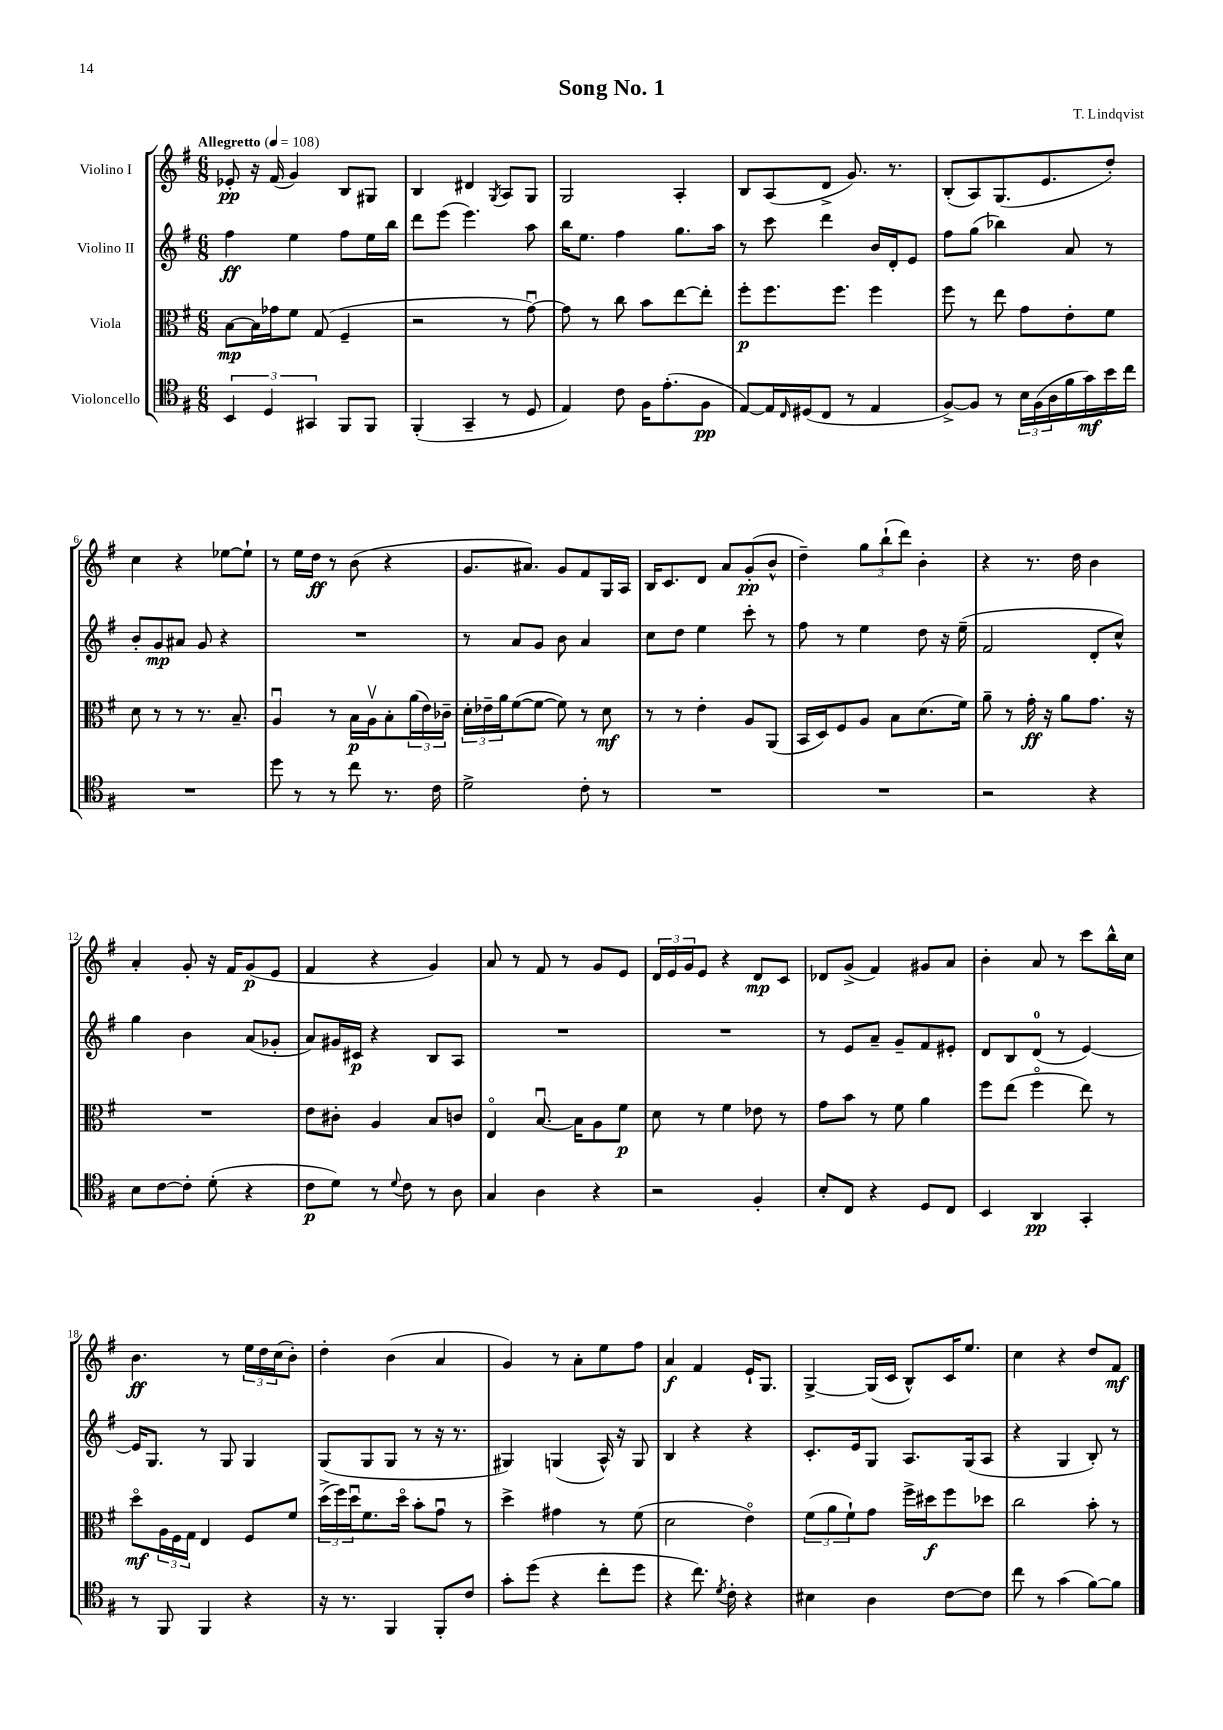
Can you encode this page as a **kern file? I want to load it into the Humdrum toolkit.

**kern	**kern	**kern	**kern
*staff4	*staff3	*staff2	*staff1
*clefC4	*clefC3	*clefG2	*clefG2
*k[f#]	*k[f#]	*k[f#]	*k[f#]
*M6/8	*M6/8	*M6/8	*M6/8
*MM108	*MM108	*MM108	*MM108
6BB/	[8B\L	4ff#\	8e-'/
.	16B\]L	.	16r
6D/	.	.	.
.	16g-\J	.	(16f#/
.	8f#\J	4ee\	4g/)
6GG#/	.	.	.
.	(8G/	.	.
8FF#/L	4F#~/	8ff#\L	8B/L
8FF#/J	.	16ee\L	8G#/J
.	.	16bb\JJ	.
=	=	=	=
(4FF#'/	2r	8ddd\L	4B/
.	.	(8eee\J	.
4GG~/	.	4.eee\)	4d#/
.	.	.	8qG/
8r	8r	.	8A/L
8D/	[8gu\)	8aa\	8G/J
=	=	=	=
4E/)	8g\]	16bb\LK	2G/
.	.	8.ee\J	.
.	8r	.	.
8c\	8cc\	4ff#\	.
16F#\LK	8b\L	.	.
(8.e'\	.	.	.
.	[8ee\	8.gg\L	4A'/
8F#\J	8ee'\]J	.	.
.	.	16aa\Jk	.
=	=	=	=
[8E/L)	8ff#'\L	8r	8B/L
16E/]L	8.ff#\	8ccc\	(8A/
16qqC/	.	.	.
(16D#/J	.	.	.
8C/J	.	4ddd\	8d^/J
.	8.ff#\J	.	.
8r	.	.	8.g/)
4E/	4ff#\	16b/LL	.
.	.	16d'/J	8.r
.	.	8e/J	.
=	=	=	=
[8F#^/L)	8ff#\	8ff#\L	(8B'/L
8F#/]J	8r	(8gg\J	8A/)
8r	8ee\	4bb-\)	(8.G/
24B\LL	8g\L	.	.
(24F#\	.	.	.
.	.	.	8.e/
24A\	.	.	.
16f#\	8e'\	8a/	.
16g\)	.	.	.
16b\	8f#\J	8r	8dd'/J)
16cc\JJ	.	.	.
=	=	=	=
2.r	8d\	8b'/L	4cc\
.	8r	8g/	.
.	8r	8a#/J	4r
.	8.r	8g/	.
.	.	4r	[8ee-\L
.	8.B~/	.	.
.	.	.	8ee-`\]J
=	=	=	=
8dd\	4Au/	2.r	8r
8r	.	.	16ee\LL
.	.	.	16dd\JJ
8r	8r	.	8r
8cc\	16B\LL	.	(8b\
.	16Av\J	.	.
8.r	8B'\	.	4r
.	(24a\L	.	.
.	24e\)	.	.
16c\	.	.	.
.	24c-~\JJ	.	.
=	=	=	=
2d^\	24d'\LL	8r	8.g/L
.	24e-~\	.	.
.	24a\J	.	.
.	([8f#\	8a/L	.
.	.	.	8.a#/J)
.	8f#\_J	8g/J	.
.	8f#\])	8b\	8g/L
8c'\	8r	4a/	8f#/
8r	8d\	.	16G/L
.	.	.	16A/JJ
=	=	=	=
2.r	8r	8cc\L	16B/LK
.	.	.	8.c/
.	8r	8dd\J	.
.	4e'\	4ee\	8d/J
.	.	.	8a/L
.	8A/L	8ccc'\	(8g'/
.	(8AA/J	8r	8b^^/J
=	=	=	=
2.r	16BB/LL	8ff#\	4dd~\)
.	16D/J)	.	.
.	8F#/	8r	.
.	8A/J	4ee\	12gg\L
.	.	.	(12bb`\
.	8B\L	.	.
.	.	.	12ddd\J)
.	(8.d\	8dd\	4b'\
.	.	16r	.
.	16f#\Jk)	(16ee~\	.
=	=	=	=
2r	8a~\	2f#/	4r
.	8r	.	.
.	16g'\	.	8.r
.	16r	.	.
.	8a\L	.	.
.	.	.	16dd\
4r	8.g\J	8d'/L	4b\
.	.	8cc^^/J)	.
.	16r	.	.
=	=	=	=
8B\L	2.r	4gg\	4a'/
[8c\	.	.	.
8c'\]J	.	4b\	8g'/
(8d'\	.	.	16r
.	.	.	16f#/LK
4r	.	(8a/L	(8g/
.	.	8g-'/J	8e/J
=	=	=	=
8c\L	8e\L	8a/L)	4f#/
8d\J)	8c#'\J	16g#/L	.
.	.	16c#/JJ	.
8r	4A/	4r	4r
8qqd/	.	.	.
8c\	.	.	.
8r	8B/L	8B/L	4g/)
8A\	8c/J	8A/J	.
=	=	=	=
4G/	4Eo/	2.r	8a/
.	.	.	8r
4A\	[8.Bu/	.	8f#/
.	.	.	8r
.	16B\]LK	.	.
4r	8A\	.	8g/L
.	8f#\J	.	8e/J
=	=	=	=
2r	8d\	2.r	24d/LL
.	.	.	24e/
.	.	.	24g/J
.	8r	.	8e/J
.	4f#\	.	4r
4F#'/	8e-\	.	8d/L
.	8r	.	8c/J
=	=	=	=
8B'/L	8g\L	8r	8d-/L
8C/J	8b\J	8e/L	(8g^/J
4r	8r	8a~/J	4f#/)
.	8f#\	8g~/L	.
8D/L	4a\	8f#/	8g#/L
8C/J	.	8e#'/J	8a/J
=	=	=	=
4BB/	8ff#\L	8d/L	4b'\
.	(8ee\J	8B/	.
4AA/	4ff#o\	(8d/J	8a/
.	.	8r	8r
4GG'/	8ee\)	[4e/)	8ccc\L
.	8r	.	16bb^^\L
.	.	.	16cc\JJ
=	=	=	=
8r	8ddo\L	16e/]LK	4.b\
.	.	8.G/J	.
8FF#/	24A\L	.	.
.	24F#\	.	.
.	24G\JJ	.	.
4FF#/	4E/	8r	.
.	.	8G/	8r
4r	8F#/L	4G/	24ee\LL
.	.	.	24dd\
.	.	.	(24cc\J
.	8f#/J	.	8b'\J)
=	=	=	=
16r	(24dd^\LL	(8G/L	4dd'\
.	24ff#\)	.	.
8.r	.	.	.
.	24ddu\J	.	.
.	8.f#\	8G/	.
4FF#/	.	8G/J	(4b\
.	16ddo\Jk	.	.
.	8b'\L	8r	.
8FF#'/L	8gu\J	16r	4a/
.	.	8.r	.
8c/J	8r	.	.
=	=	=	=
8g'\L	4dd^\	4G#/)	4g/)
(8dd\J	.	.	.
4r	4g#\	(4G/	8r
.	.	.	8a'\L
8cc'\L	8r	16A^^/)	8ee\
.	.	16r	.
8dd\J	(8f#\	8G/	8ff#\J
=	=	=	=
4r	2d\	4B/	4a/
8.cc\)	.	4r	4f#/
8qd/	.	.	.
16c'\	.	.	.
4r	4eo\)	4r	16e`/LK
.	.	.	8.G/J
=	=	=	=
4B#\	(12f#\L	8.c'/L	[4G^/
.	12a\	.	.
.	12f#`\)	.	.
.	.	16e/k	.
4A\	8g\J	8G/J	(16G/]LL
.	.	.	16c/JJ
.	16ff#^\LL	8.A/L	8B^^/L)
.	16dd#\J	.	.
[8c\L	8ff#\	.	16c/K
.	.	(16G/k	8.ee/J
8c\]J	8dd-\J	8A/J	.
=	=	=	=
8cc\	2cc\	4r	4cc\
8r	.	.	.
(4g\	.	4G/	4r
[8f#\L)	8b'\	8B'/)	8dd/L
8f#\]J	8r	8r	8f#/J
==	==	==	==
*-	*-	*-	*-
